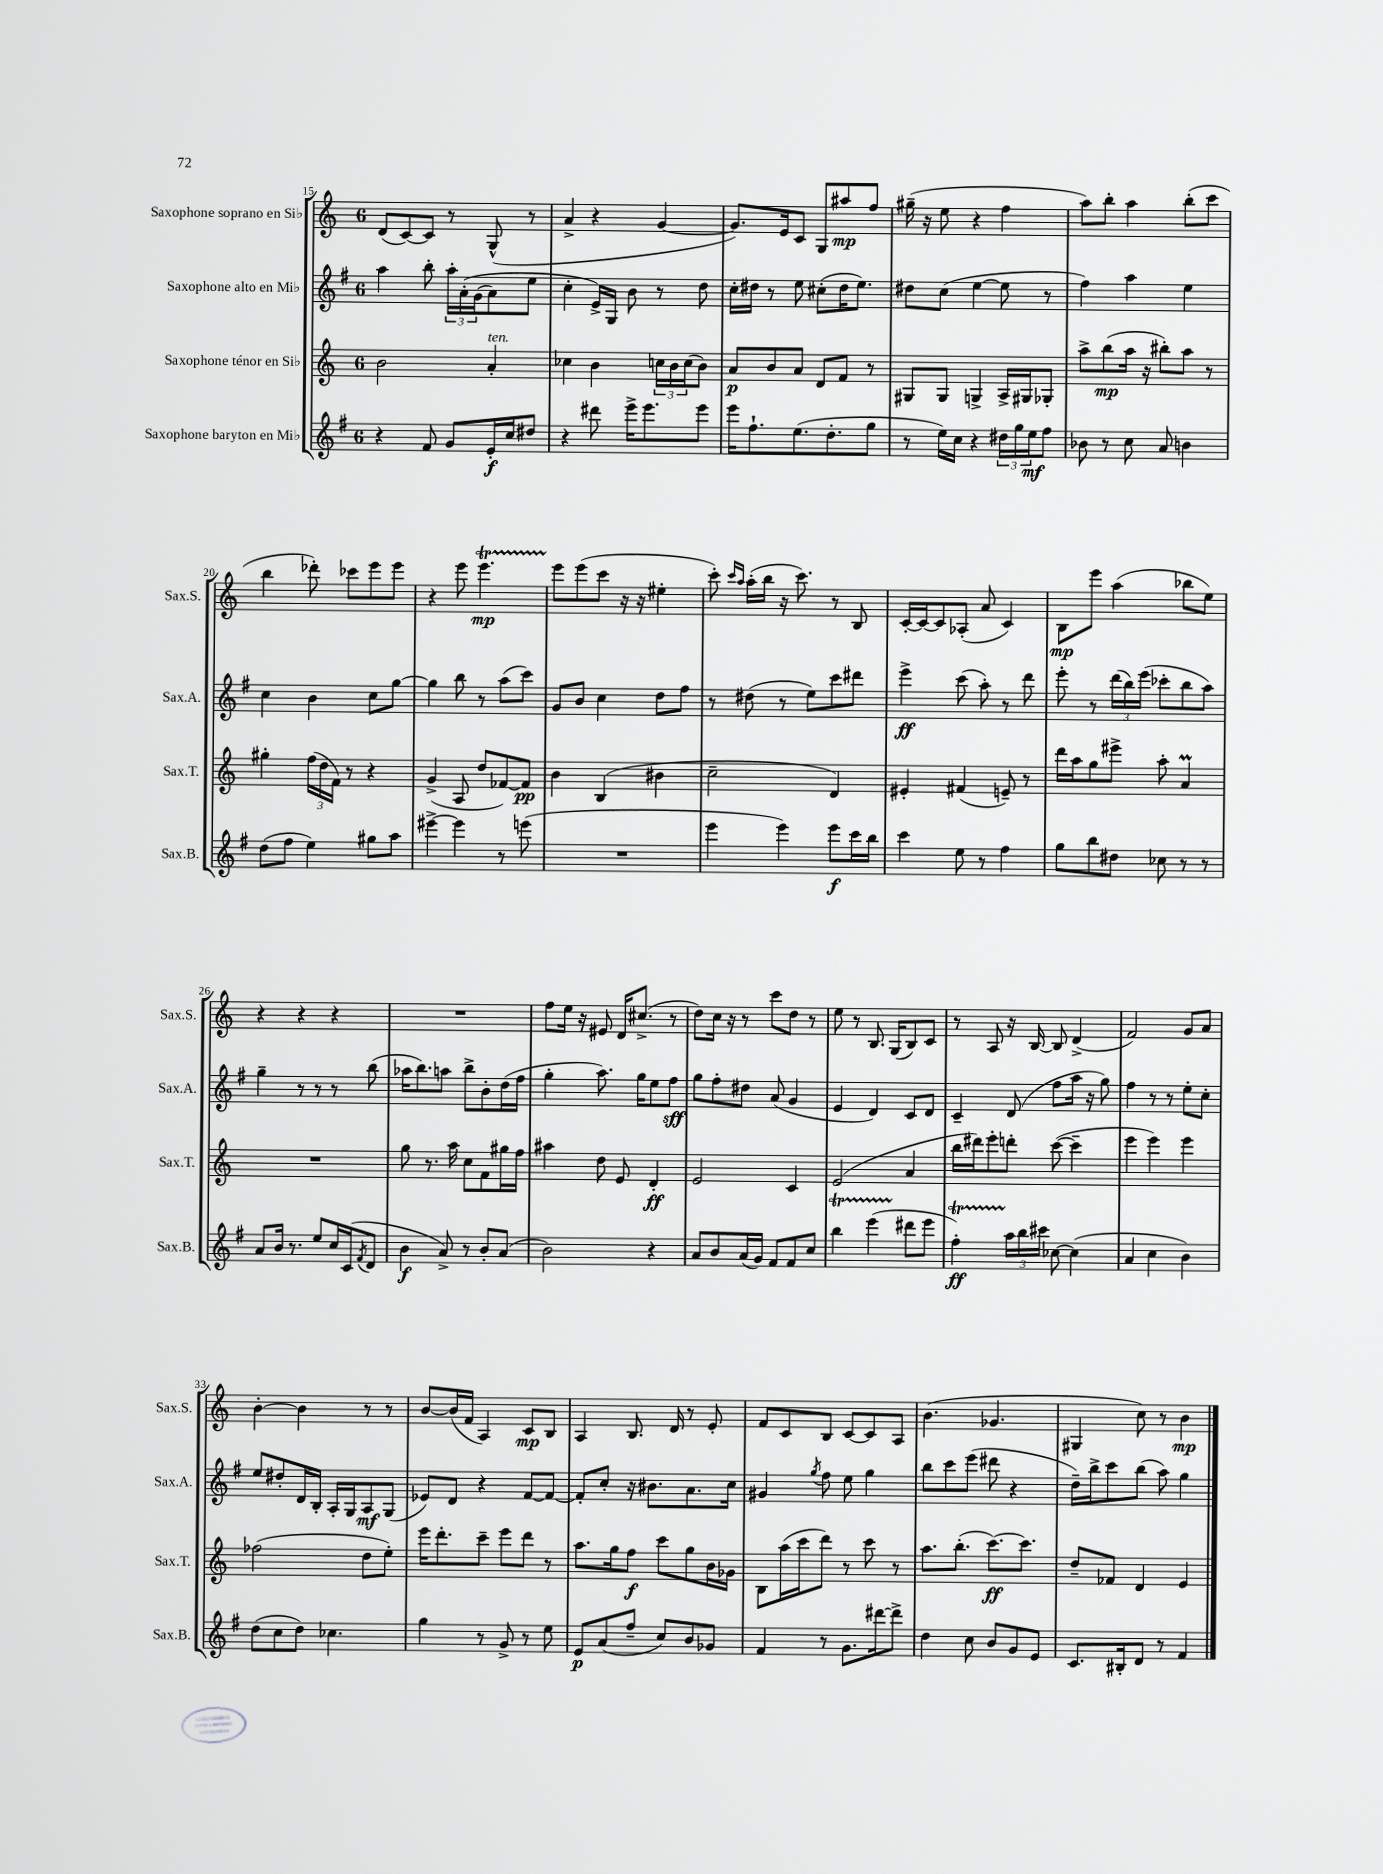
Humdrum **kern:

**kern	**kern	**kern	**kern
*staff4	*staff3	*staff2	*staff1
*clefG2	*clefG2	*clefG2	*clefG2
*k[f#]	*k[]	*k[f#]	*k[]
*M6/8	*M6/8	*M6/8	*M6/8
4r	2b	4aa	(8d
.	.	.	[8c)
8f#	.	8bb'	8c]
8g	.	24aa'	8r
.	.	&(24a'	.
.	.	(24g	.
16e'	4a'	8a)	(8G^^
16cc	.	.	.
8dd#	.	8ee	8r
=	=	=	=
4r	4cc-	4cc'	4a^
8ddd#	4b	16e^&)	4r
.	.	16G	.
16eee^	.	8b	.
8.eee	.	.	.
.	24cc	8r	[4g
.	24b	.	.
.	(24cc	.	.
8eee	8b)	8dd	.
=	=	=	=
16eee	8a	16cc'	8.g])
8.ff#`	.	16dd#	.
.	8b	8r	.
.	.	.	16e
(8.ee	8a	8ee	8c
.	8d	(8cc#'	8G
8.dd'	.	.	.
.	8f	16dd#	8aa#
.	.	8.ee)	.
8gg	8r	.	8ff
=	=	=	=
8r	8G#	8dd#	(16gg#~
.	.	.	16r
16ee)	8G#	(8cc	8ee
16cc	.	.	.
4r	4G^	[4ee	4r
24dd#	16A^	8ee]	4ff
24gg	.	.	.
.	16G#	.	.
24ee	.	.	.
8ff#	8G-'	8r	.
=	=	=	=
8b-	8aa^	4ff#)	8aa)
8r	(8bb	.	8bb'
8cc	16aa	4aa	4aa
.	16r	.	.
8a	8bb#')	.	.
4b	8aa	4ee	(8bb'
.	8r	.	8ccc
=	=	=	=
(8dd	4gg#'	4cc	4bb
8ff#	.	.	.
4ee)	(24ff	4b	8ddd-')
.	24dd	.	.
.	24f)	.	.
.	8r	.	8ccc-
8gg#	4r	8cc	8eee
8aa	.	[8gg	8eee
=	=	=	=
[4eee#^	(4g^	4gg]	4r
4eee#]	8A	8bb	8eee
.	8dd	8r	4.eee
8r	[8f-)	(8aa	.
(8eee	8f-]	8ccc)	.
=	=	=	=
2.r	4b	8g	8eee
.	.	8b	(8eee
.	(4B	4cc	8ccc
.	.	.	16r
.	.	.	16r
.	4b#	8dd	4ee#'
.	.	8ff#	.
=	=	=	=
4eee	2cc~	8r	8ccc')
.	.	.	16qqccc
.	.	.	16qqaa
.	.	(8dd#	(16aa'
.	.	.	16bb
4eee)	.	8r	16r
.	.	.	8.ccc)
.	.	8ee)	.
8eee	4d)	8ccc	8r
16ccc	.	8ddd#	8B
16bb	.	.	.
=	=	=	=
4ccc	4e#'	4eee^	[16c'
.	.	.	16c_
.	.	.	8c]
8ee	(4f#	(8ccc	(8A-'
8r	.	8aa')	8a
4ff#	8e~)	8r	4c)
.	8r	8ddd	.
=	=	=	=
8gg	16ddd	8eee'	8B
.	16aa	.	.
8bb	8gg	8r	8eee
8dd#	8eee#^	(24ddd	(4aa
.	.	24bb)	.
.	.	(24eee	.
8cc-	8aa'	8ccc-'	.
8r	4a	8bb	8bb-
8r	.	8aa)	8ee)
=	=	=	=
8a	2.r	4gg~	4r
16b	.	.	.
8.r	.	.	.
.	.	8r	4r
8ee	.	8r	.
16cc	.	8r	4r
(16c	.	.	.
8qf#	.	.	.
8d	.	(8bb	.
=	=	=	=
4b	8gg	16aa-	2.r
.	.	8.bb)	.
.	8.r	.	.
8a^)	.	8aa	.
.	16aa	.	.
8r	8cc	8bb^	.
8b'	8f	8b'	.
(8a	16gg#	(16dd	.
.	16ff	16ff#	.
=	=	=	=
2b)	4aa#	4gg'	8ff
.	.	.	16ee
.	.	.	16r
.	8dd	8.aa)	8e#
.	8e	.	16d
.	.	16gg	(8.cc#^
4r	4d'	8ee	.
.	.	8ff#	8r
=	=	=	=
8a	2e	8gg	8dd)
8b	.	8ff#'	16cc
.	.	.	16r
(16a	.	8dd#	8r
16g)	.	.	.
8f#	.	(8a	8ccc
8f#	4c	4g	8dd
8cc	.	.	8r
=	=	=	=
4bb	(2e	4e	8ee
.	.	.	8r
(4eee	.	4d)	8.B
.	.	.	(16G
8ddd#	4a	8c	8B)
8eee	.	8d	8c
=	=	=	=
4ff#')	16bb	4c~	8r
.	16ddd#)	.	.
.	8eee'	.	8A
24aa	8ddd'	(8d	16r
24bb	.	.	.
.	.	.	[16B
24ccc#	.	.	.
[8cc-	([8ccc	8ff#	8B]
(4cc-]	4ccc~]	16aa	(4d^
.	.	16r	.
.	.	8gg)	.
=	=	=	=
4a	4eee	4ff#	2f)
4cc	4eee)	8r	.
.	.	8r	.
4b)	4eee	8ee'	8g
.	.	8cc'	8a
=	=	=	=
(8dd	(2ff-	8ee	[4b'
8cc	.	8dd#'	.
8dd)	.	16d	4b]
.	.	16B'	.
4.cc-	.	16A'	.
.	.	16G	.
.	8dd	8A	8r
.	8ee')	(8G	8r
=	=	=	=
4gg	16eee	8e-)	[8b
.	8.ddd'	.	.
.	.	8d	(16b]
.	.	.	16f
8r	8ccc~	4r	4A)
8g^	8eee	.	.
8r	8ddd	[8f#	8c
8ee	8r	8f#_	8B
=	=	=	=
8e	8.aa	8f#']	4A
(8a	.	8cc'	.
.	16gg	.	.
8ff#~	8ff	16r	8.B
.	.	8.b#	.
8cc)	8ccc	.	.
.	.	.	16d
8b	8gg	8.a	8r
8g-	16b	.	8e'
.	16g-	16cc	.
=	=	=	=
4f#	8B	4g#	8f
.	(16aa	.	8c
.	16ccc	.	.
.	.	8qgg	.
8r	8ddd)	8ff#	8B
8.g	8r	8ee	[8c
.	8ccc	4gg	8c]
[16ddd#	.	.	.
8ddd#^]	8r	.	8A
=	=	=	=
4dd	8.aa	8bb	(4.b
.	.	8ccc	.
.	(8.bb'	.	.
8cc	.	(8eee	.
8b	[8.ccc)	8ddd#	4.g-
8g	.	4r	.
.	8.ccc]	.	.
8e	.	.	.
=	=	=	=
8.c	8dd~	16dd~)	4G#
.	.	16bb^	.
.	8f-	8ccc	.
16B#'	.	.	.
8d	4d	(8bb	8cc)
8r	.	8aa)	8r
4f#	4e	4gg	4b
==	==	==	==
*-	*-	*-	*-
